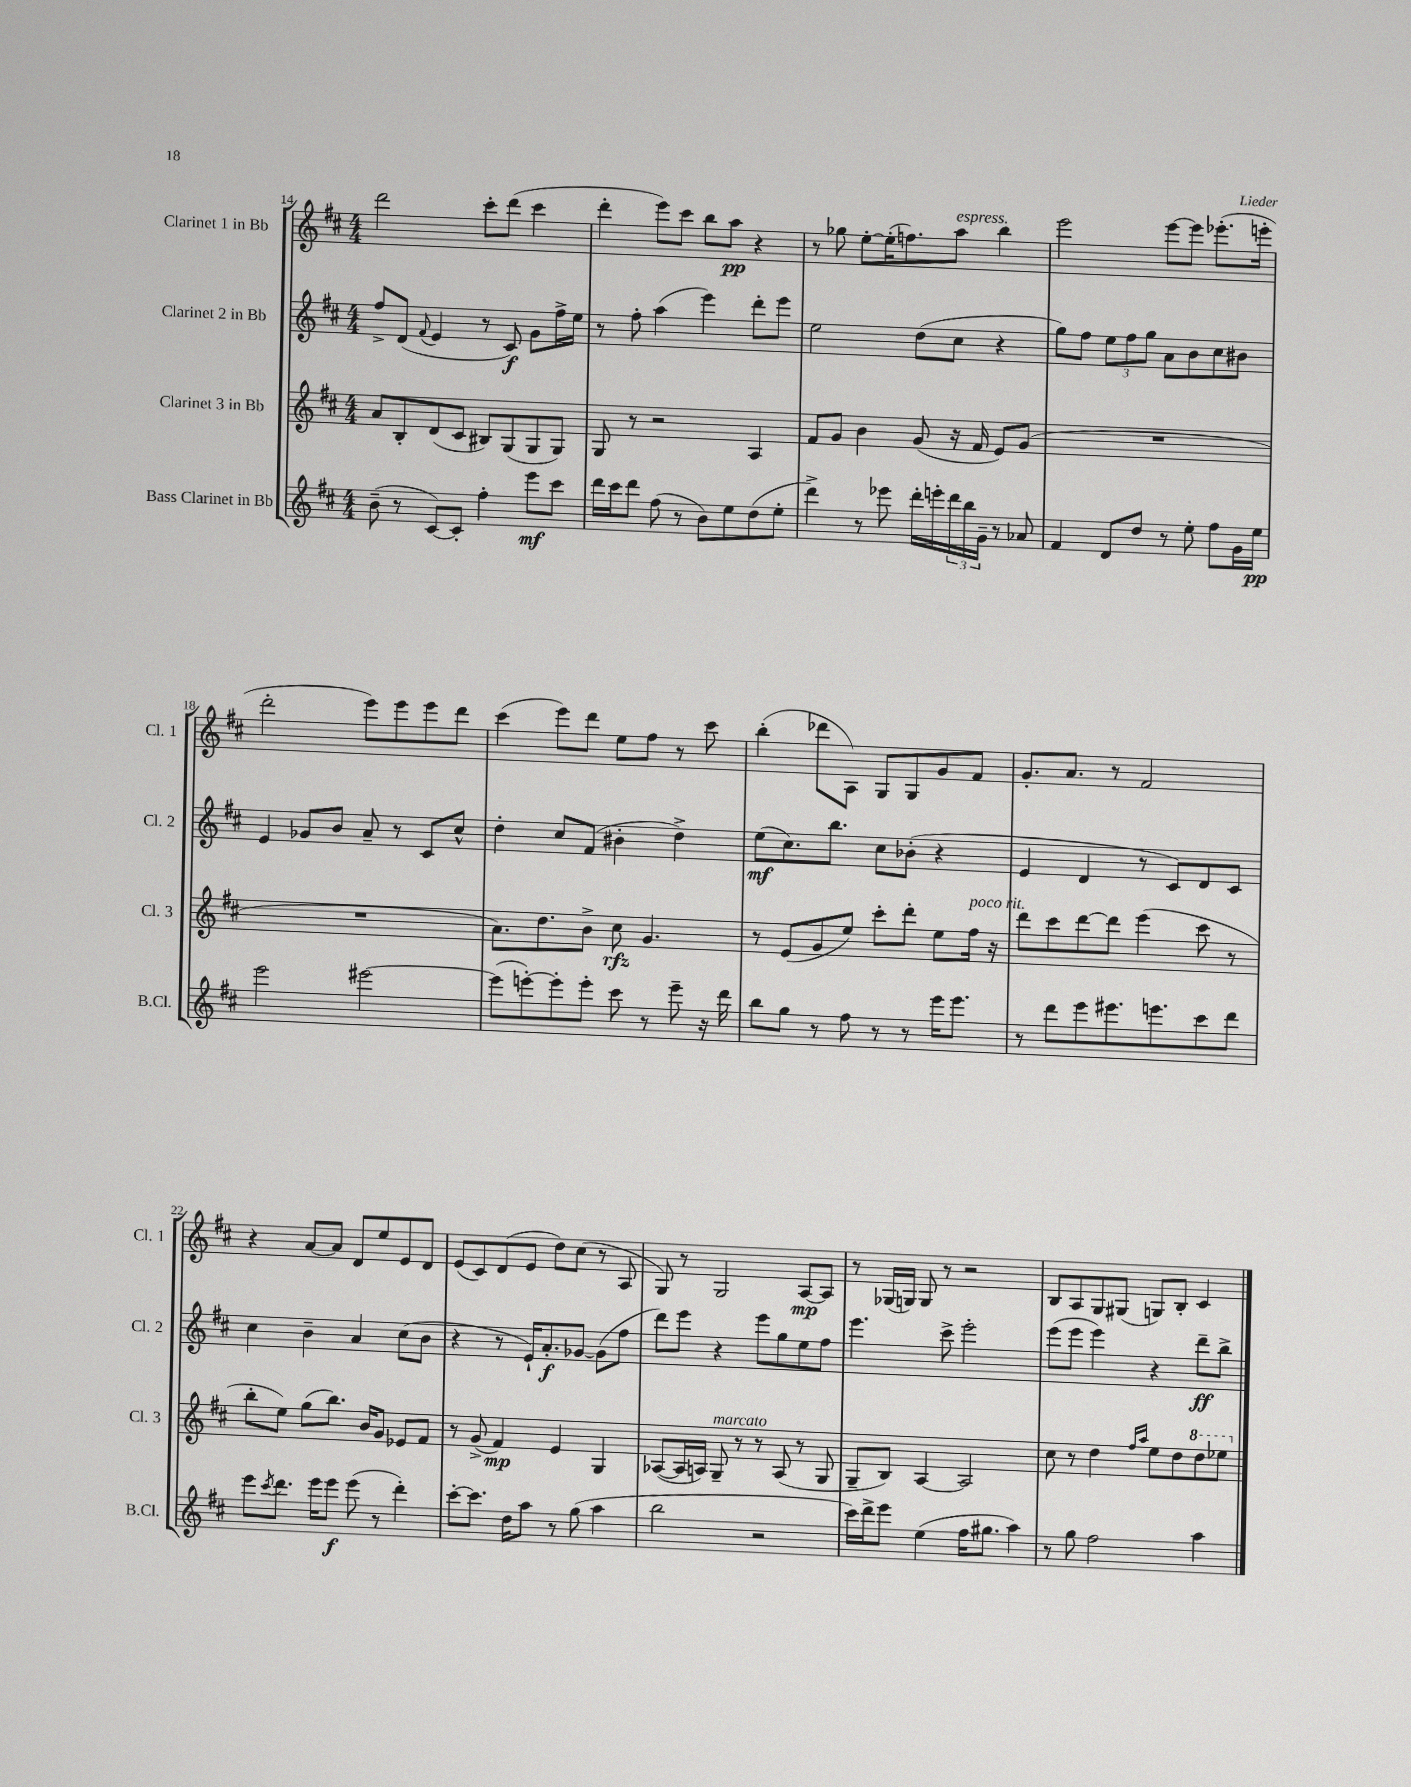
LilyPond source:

<<
\new StaffGroup <<
\new Staff = "s0" \with { instrumentName = "Clarinet 1 in Bb" shortInstrumentName = "Cl. 1" } {
    \clef treble \key d \major \numericTimeSignature \time 4/4
    d'''2 cis'''8-. d'''8( cis'''4 |
    d'''4-. e'''8) cis'''8 b''8 a''8\pp r4 |
    r8 ges''8 e''8~-. e''16-.( f''8.) a''8^\markup { \italic "espress." } b''4 |
    e'''2 e'''8~ e'''8 ees'''8.-.( e'''16-. |
    d'''2-. e'''8) e'''8 e'''8 d'''8 |
    cis'''4( e'''8) d'''8 e''8 fis''8 r8 cis'''8 |
    b''4-.( des'''8 a8) g8 g8 g'8 fis'8 |
    g'8.-. a'8. r8 fis'2 |
    r4 a'8~ a'8 d'8 e''8 e'8 d'8 |
    e'8( cis'8) d'8( e'8 d''8) cis''8( r8 a8 |
    g8) r8 g2 a8~\mp a8 |
    r8 ges16( g16) g8 r8 r2 |
    b8 a8 g8 gis8( g8) b8-. cis'4 \bar "|." |
}
\new Staff = "s1" \with { instrumentName = "Clarinet 2 in Bb" shortInstrumentName = "Cl. 2" } {
    \clef treble \key d \major \numericTimeSignature \time 4/4
    fis''8-> d'8( \appoggiatura { fis'8 } e'4 r8 cis'8\f) g'8 fis''16-> e''16 |
    r8 fis''8-. a''4( e'''4) d'''8-. e'''8 |
    e''2 d''8( cis''8 r4 |
    g''8) fis''8 \tuplet 3/2 { e''8 fis''8 g''8 } a'8 b'8 cis''8 bis'8 |
    e'4 ges'8 b'8 a'8-- r8 cis'8 cis''8-^ |
    d''4-. cis''8 fis'8( bis'4-. d''4->) |
    e''8\mf( cis''8.) b''8. cis''8 bes'8-.( r4 |
    e'4 d'4 r8 cis'8) d'8 cis'8 |
    cis''4 b'4-- a'4 cis''8( b'8 |
    r4 r8 e'16-!) a'8.-.\f ges'8~ ges'8( fis''8 |
    d'''8) e'''8 r4 e'''8 g''8 e''8 fis''8 |
    e'''4. cis'''8-> e'''2-. |
    e'''8( e'''8 e'''4) r4 d'''8--\ff b''8-> \bar "|." |
}
\new Staff = "s2" \with { instrumentName = "Clarinet 3 in Bb" shortInstrumentName = "Cl. 3" } {
    \clef treble \key d \major \numericTimeSignature \time 4/4
    a'8 b8-. d'8( cis'8 bis8) g8( g8 g8) |
    g8 r8 r2 a4 |
    fis'8 g'8 b'4 g'8( r16 fis'16 e'8) g'8( |
    R1 |
    R1 |
    a'8.) d''8. b'8-> cis''8\rfz g'4. |
    r8 e'8( g'8 e''8) cis'''8-. d'''8-. e''8 fis''16^\markup { \italic "poco rit." } r16 |
    d'''8 cis'''8 d'''8~ d'''8 e'''4( cis'''8 r8 |
    b''8-. e''8) g''8( b''8.) b'16 g'8 ees'8 fis'8 |
    r8 g'8->( fis'4\mp) e'4 g4 |
    aes8~( aes16 a16) g8--^\markup { \italic "marcato" } r8 r8 a8( r8 g8 |
    g8-- b8) a4~ a2 |
    cis''8 r8 d''4 \grace { fis''16 a''16 } e''8 d''8 \ottava #1 d'''8 ees'''8 \ottava #0 \bar "|." |
}
\new Staff = "s3" \with { instrumentName = "Bass Clarinet in Bb" shortInstrumentName = "B.Cl." } {
    \clef treble \key d \major \numericTimeSignature \time 4/4
    b'8--( r8 cis'8~) cis'8-. fis''4-. e'''8\mf cis'''8 |
    d'''16 cis'''16 d'''8 fis''8( r8 b'8) e''8 d''8( e''8-. |
    d'''4->) r8 ees'''8 d'''16-. e'''16-. \tuplet 3/2 { d'''16 b''16 g'16-- } r8 aes'8 |
    fis'4 d'8 d''8 r8 e''8-. fis''8 g'16 e''16\pp |
    e'''2 eis'''2~ |
    eis'''8( e'''8~-.) e'''8-. e'''8-. cis'''8 r8 e'''8-- r16 d'''16 |
    b''8 g''8 r8 fis''8 r8 r8 e'''16 e'''8. |
    r8 d'''8 e'''8 eis'''8. e'''8. cis'''8 d'''8 |
    e'''8 \acciaccatura { cis'''8 } d'''8. e'''16 e'''8\f e'''8( r8 d'''4-.) |
    cis'''8~-. cis'''8. d''16 a''8 r8 g''8( a''4 |
    b''2 r2 |
    cis'''16) d'''16-> e'''8 e''4( fis''16 gis''8. a''4) |
    r8 g''8 fis''2 a''4 \bar "|." |
}
>>
>>
\layout { \context { \Score currentBarNumber = #14 } }
